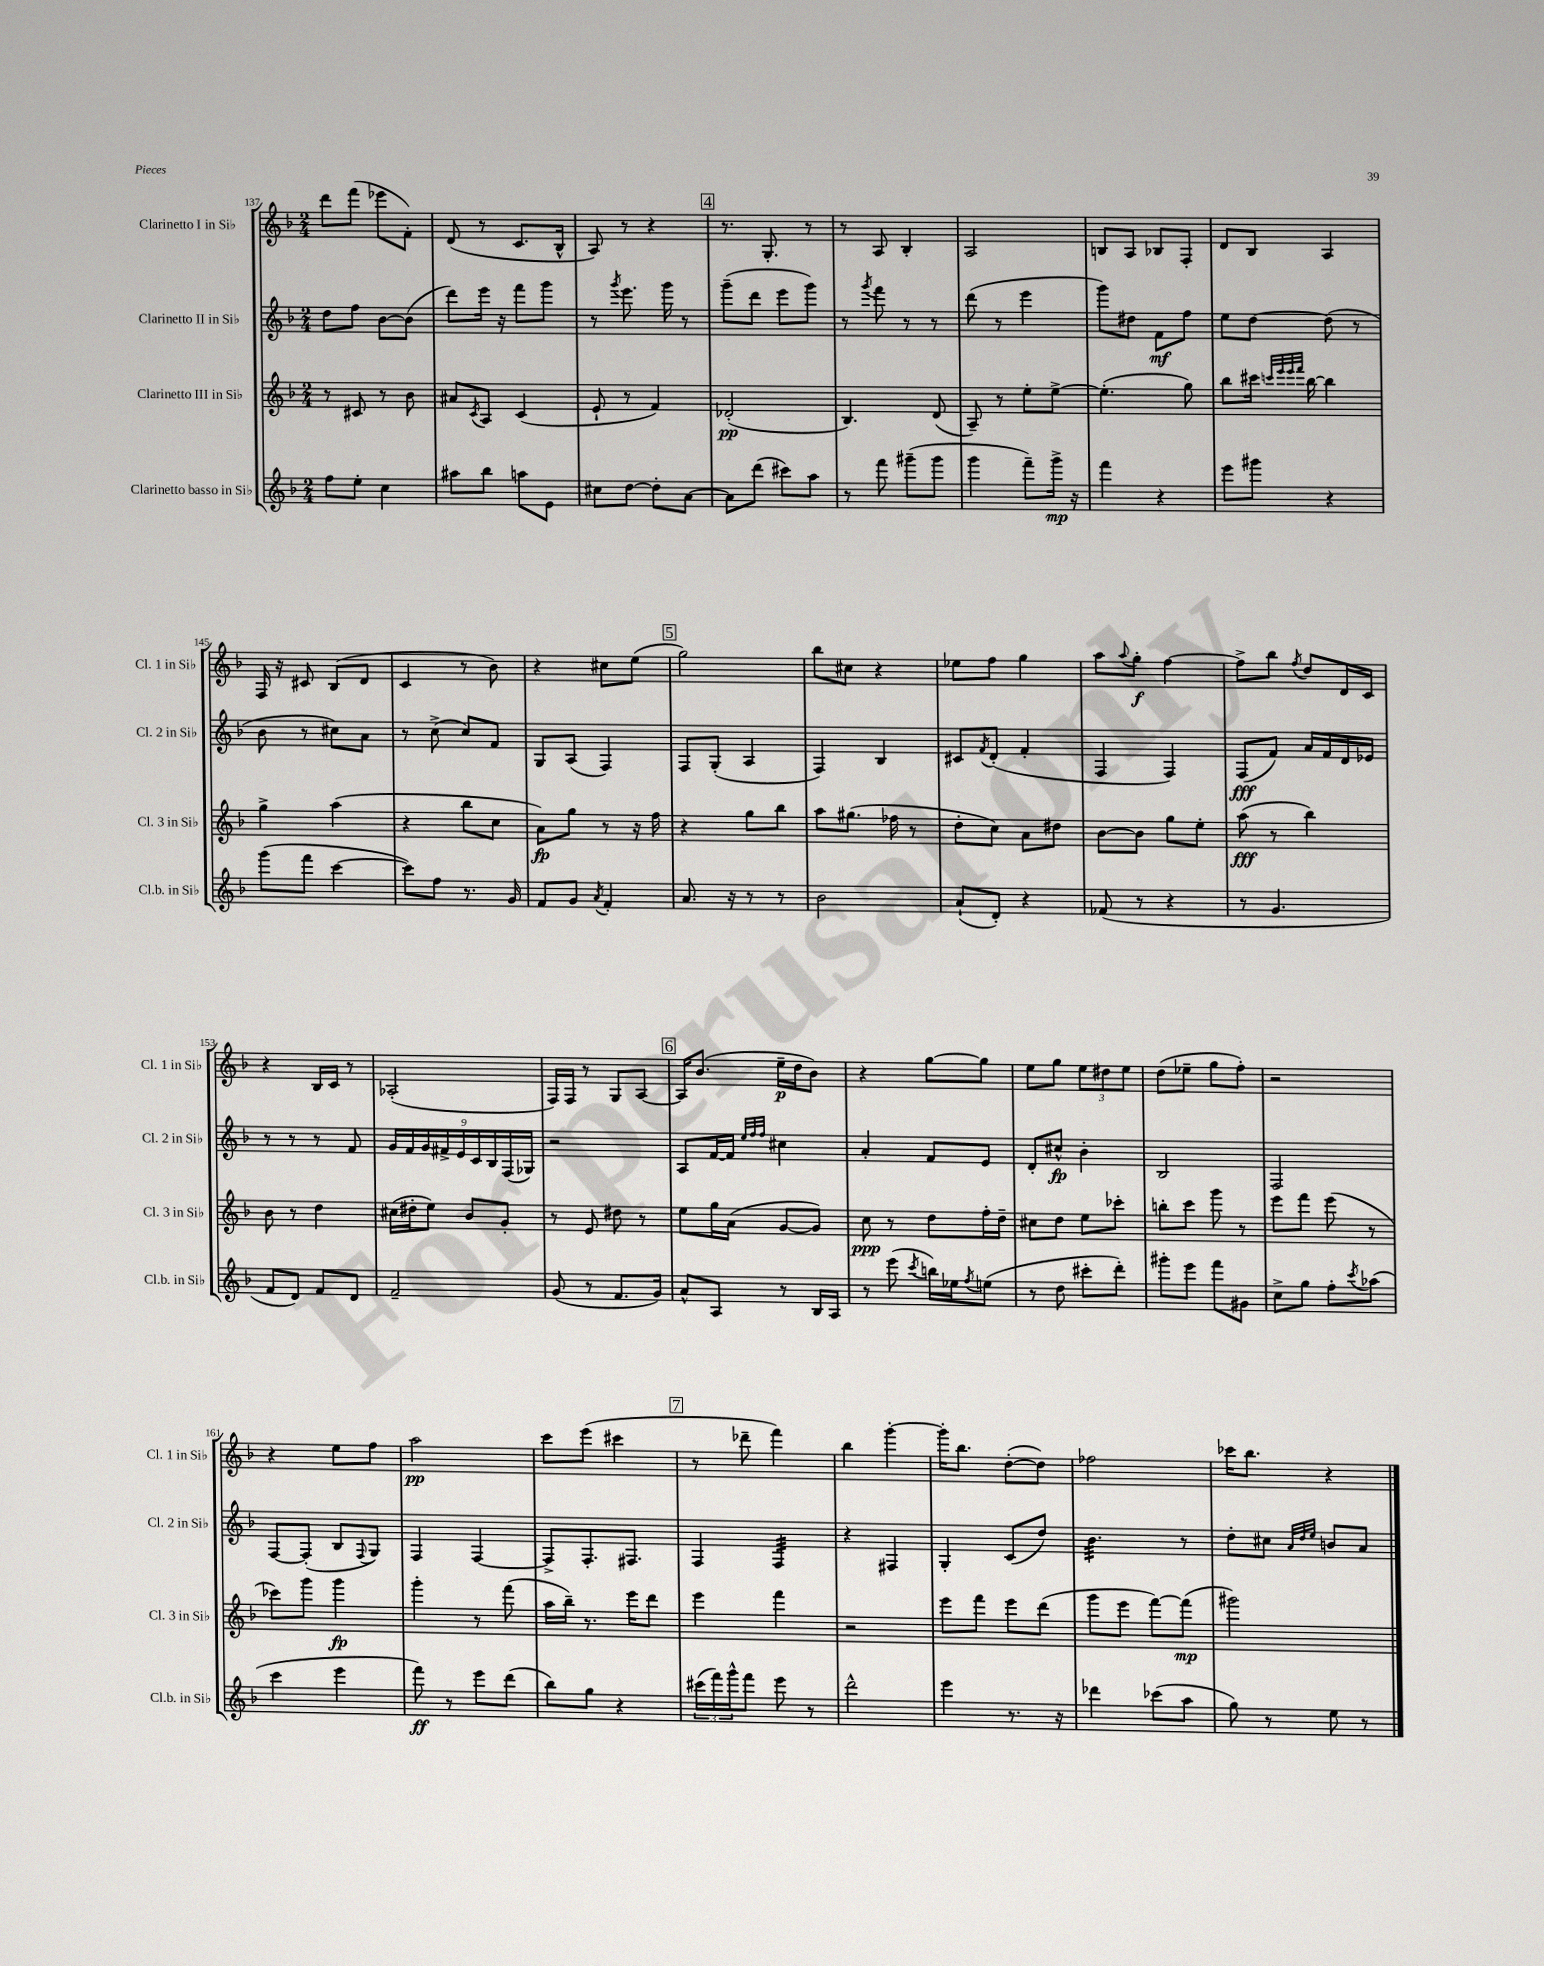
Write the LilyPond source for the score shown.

<<
\new StaffGroup <<
\new Staff = "s0" \with { instrumentName = "Clarinetto I in Sib" shortInstrumentName = "Cl. 1 in Sib" } {
    \clef treble \key f \major \numericTimeSignature \time 2/4
    d'''8 f'''8( ees'''8 f'8-.) |
    d'8( r8 c'8. bes16-^ |
    a8) r8 r4 |
    \mark \markup { \box "4" } r8. g8.-. r8 |
    r8 a8 bes4-. |
    a2 |
    b8 a8 bes8 f8-. |
    d'8 bes8 a4 |
    f16 r16 cis'8 bes8( d'8 |
    c'4 r8 bes'8) |
    r4 cis''8 e''8( |
    \mark \markup { \box "5" } g''2) |
    bes''8 cis''8 r4 |
    ees''8 f''8 g''4 |
    a''8 \appoggiatura { a''8 } g''8-.\f f''4~ |
    f''8-> bes''8 \acciaccatura { f''8 } d''8 d'16 c'16 |
    r4 bes16 c'16 r8 |
    aes2-.( |
    f16) f16 r8 g8 a8~ |
    \mark \markup { \box "6" } a16 bes'8.( e''16--\p d''16 bes'8) |
    r4 g''8~ g''8 |
    e''8 g''8 \tuplet 3/2 { e''8 dis''8 e''8 } |
    d''8( ees''8-- g''8 f''8-.) |
    r2 |
    r4 e''8 f''8 |
    a''2\pp |
    c'''8 e'''8( cis'''4 |
    \mark \markup { \box "7" } r8 des'''8-- f'''4) |
    bes''4 g'''4~-. |
    g'''16-. bes''8. d''8~-.( d''8) |
    fes''2 |
    ces'''16 bes''8. r4 \bar "|." |
}
\new Staff = "s1" \with { instrumentName = "Clarinetto II in Sib" shortInstrumentName = "Cl. 2 in Sib" } {
    \clef treble \key f \major \numericTimeSignature \time 2/4
    d''8 f''8 bes'8~ bes'8( |
    d'''8) e'''16 r16 f'''8 g'''8 |
    r8 \acciaccatura { g'''8 } e'''8. g'''16 r8 |
    \mark \markup { \box "4" } g'''8--( d'''8 e'''8 g'''8) |
    r8 \acciaccatura { g'''8 } f'''8 r8 r8 |
    d'''8( r8 e'''4 |
    g'''8) dis''8 f'8\mf f''8 |
    e''8 d''8~ d''8( r8 |
    bes'8 r8 cis''8) a'8 |
    r8 c''8->( c''8) f'8 |
    g8 a8( f4) |
    \mark \markup { \box "5" } f8 g8-.( a4 |
    f4) bes4 |
    cis'8 \acciaccatura { f'8 } d'8-.( f'4-. |
    f4 f4) |
    f8\fff( f'8) a'16 f'16 d'16 ees'16 |
    r8 r8 r8 f'8 |
    \tuplet 9/8 { g'16 f'16 g'16 fis'16-> e'16 c'16 bes16 f16( ges16) } |
    r2 |
    \mark \markup { \box "6" } a8 f'16~ f'16 \grace { e''32 f''32 f''32 } cis''4 |
    a'4-. f'8 e'8 |
    d'8-. cis''8-^\fp bes'4-. |
    bes2 |
    f2 |
    f8~ f8-.( bes8 \appoggiatura { f8 } g8) |
    f4 f4~ |
    f8-> f8.-. fis8. |
    \mark \markup { \box "7" } f4 f4:32 |
    r4 fis4 |
    g4-. c'8( d''8) |
    bes'4.:32 r8 |
    d''8-. cis''8 \grace { a'32 d''32 e''32 } b'8 a'8 \bar "|." |
}
\new Staff = "s2" \with { instrumentName = "Clarinetto III in Sib" shortInstrumentName = "Cl. 3 in Sib" } {
    \clef treble \key f \major \numericTimeSignature \time 2/4
    r8 cis'8 r8 bes'8 |
    ais'8 \acciaccatura { c'8 } a8 c'4( |
    e'8-! r8 f'4) |
    \mark \markup { \box "4" } des'2-.\pp( |
    bes4.) d'8( |
    a8--) r8 e''8-. e''8~-> |
    e''4.-.( g''8) |
    bes''8 cis'''16 \grace { c'''32 e'''32 e'''32 f'''32 } bes''16~ bes''4 |
    g''4-> a''4( |
    r4 bes''8 c''8 |
    a'8\fp) g''8 r8 r16 f''16 |
    \mark \markup { \box "5" } r4 g''8 bes''8 |
    a''8 gis''8.( fes''16 r8 |
    d''8-. c''8) a'8 dis''8 |
    bes'8~ bes'8 g''8 e''8-. |
    a''8\fff( r8 bes''4) |
    bes'8 r8 d''4 |
    cis''16( dis''16-. e''8) bes'8 g'8-. |
    r8 e'8 dis''8 r8 |
    \mark \markup { \box "6" } e''8 g''16 a'16( g'8~ g'8) |
    c''8\ppp r8 d''8 f''16-. d''16-- |
    cis''8 d''8 e''8 ces'''8-. |
    b''8-. c'''8 g'''8 r8 |
    e'''8 f'''8 e'''8( r8 |
    ces'''8) g'''8 g'''4\fp |
    g'''4-. r8 f'''8( |
    a''16 bes''16--) r8. e'''16 d'''8 |
    \mark \markup { \box "7" } e'''4 f'''4 |
    r2 |
    e'''8 f'''8 e'''8 d'''8( |
    g'''8 e'''8 f'''8~) f'''8\mp( |
    gis'''2) \bar "|." |
}
\new Staff = "s3" \with { instrumentName = "Clarinetto basso in Sib" shortInstrumentName = "Cl.b. in Sib" } {
    \clef treble \key f \major \numericTimeSignature \time 2/4
    f''8 e''8-. c''4 |
    ais''8 bes''8 a''8 e'8 |
    cis''8 d''8~ d''8-. a'8~ |
    \mark \markup { \box "4" } a'8 d'''8( cis'''8) a''8 |
    r8 f'''8 gis'''8--( gis'''8 |
    g'''4 f'''8--) g'''16->\mp r16 |
    f'''4 r4 |
    e'''8 gis'''8 r4 |
    g'''8( f'''8 c'''4~ |
    c'''8) f''8 r8. g'16 |
    f'8 g'8 \acciaccatura { a'8 } f'4-. |
    \mark \markup { \box "5" } a'8. r16 r8 r8 |
    bes'2 |
    a'8-!( d'8-.) r4 |
    fes'8( r8 r4 |
    r8 g'4. |
    f'8 d'8) f'8 d'8 |
    f'2-- |
    g'8( r8 f'8. g'16) |
    \mark \markup { \box "6" } a'8-^ a8 r8 bes16 a16 |
    r8 e'''8( \acciaccatura { c'''8 } b''16) ees''16 \acciaccatura { f''8 } e''8( |
    r8 d''8 cis'''8-. d'''8-.) |
    gis'''8-. e'''8 f'''8 gis'8 |
    c''8-> g''8 f''8-. \acciaccatura { c'''8 } aes''8( |
    c'''4 e'''4 |
    f'''8\ff) r8 e'''8 d'''8( |
    bes''8) g''8 r4 |
    \mark \markup { \box "7" } \tuplet 3/2 { cis'''16( f'''16) g'''16-^ } f'''8 e'''8 r8 |
    d'''2-^ |
    e'''4 r8. r16 |
    des'''4 ces'''8( a''8 |
    g''8) r8 e''8 r8 \bar "|." |
}
>>
>>
\layout { \context { \Score currentBarNumber = #137 } }
